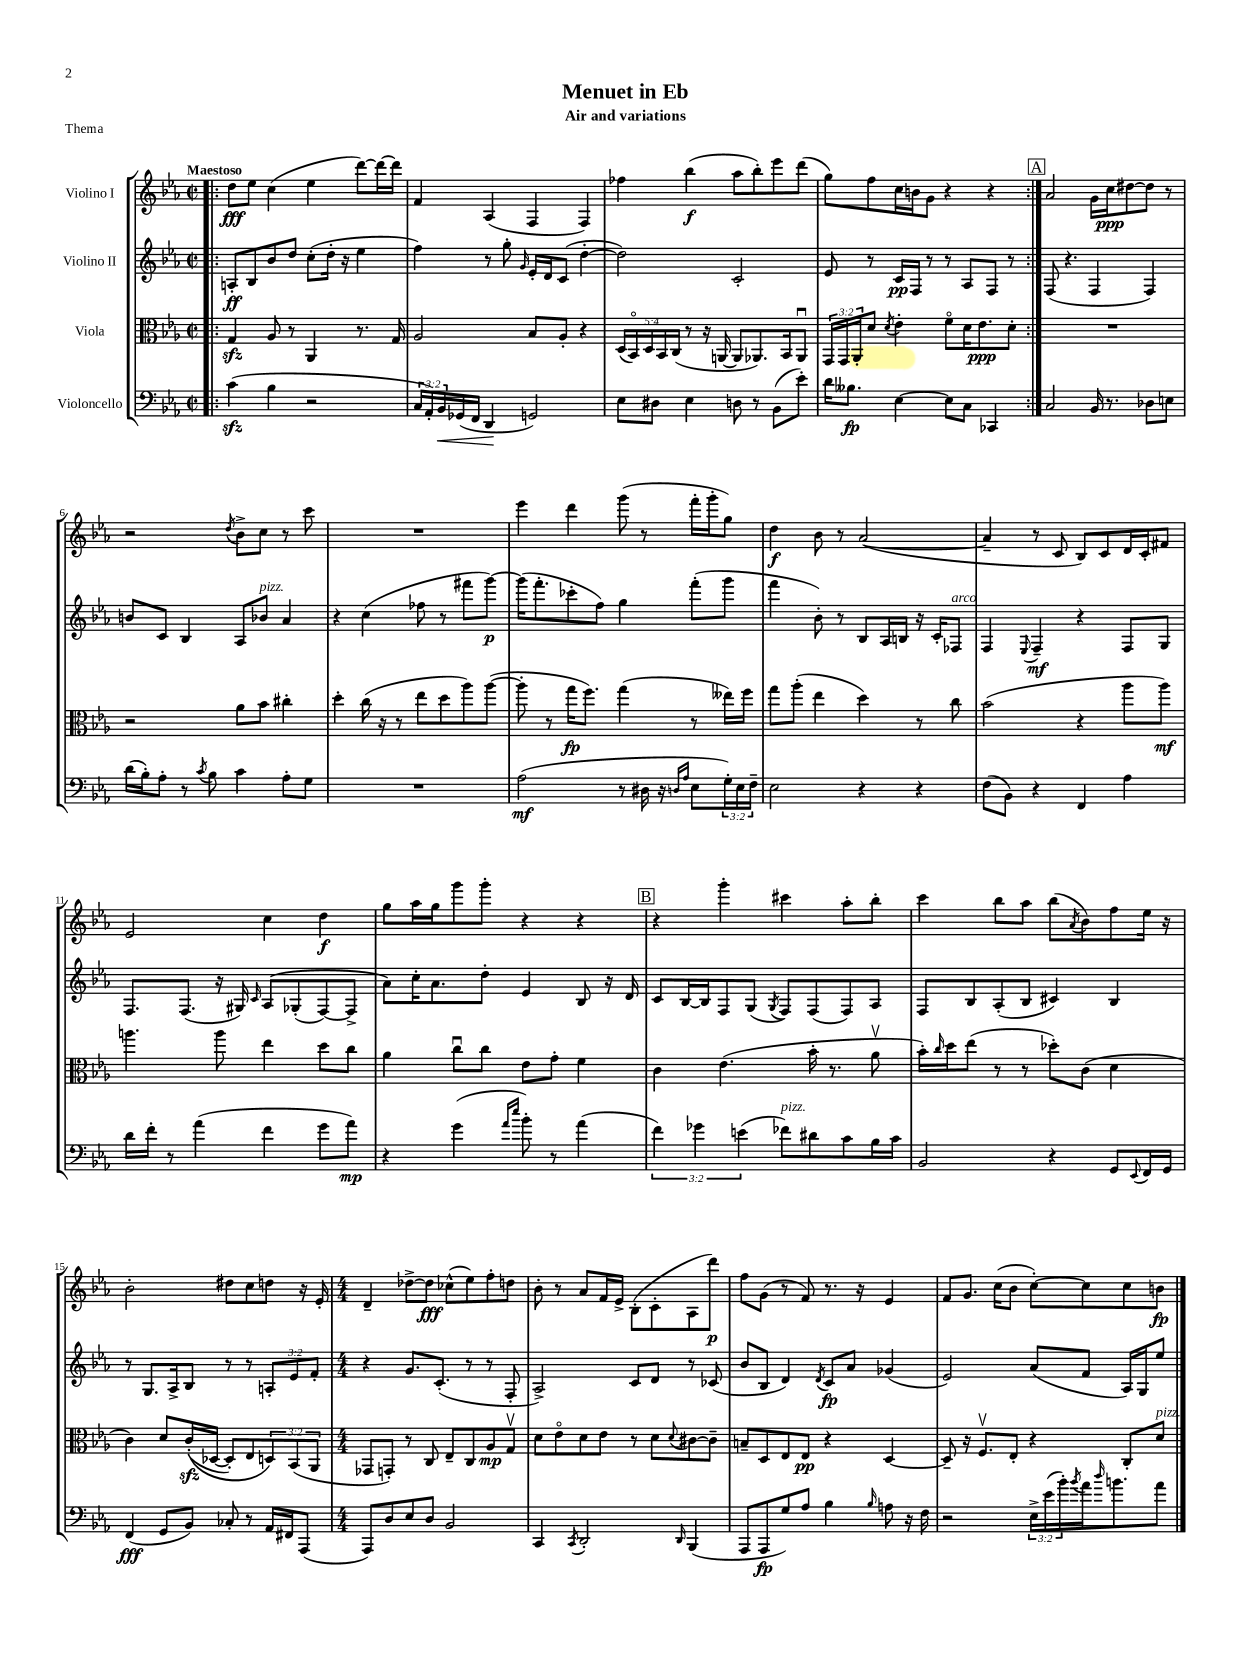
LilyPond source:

\header { title = "Menuet in Eb" subtitle = "Air and variations" piece = "Thema" }
<<
\new StaffGroup <<
\new Staff = "s0" \with { instrumentName = "Violino I" } {
    \clef treble \key ees \major \defaultTimeSignature \time 2/2 \tempo "Maestoso"
    \repeat volta 2 { \bar ".|:" d''8\fff ees''8 c''4( ees''4 d'''8~) d'''16~ d'''16 |
    f'4 aes4( f4 f4) |
    fes''4 bes''4\f( aes''8 bes''8-.) ees'''8 d'''8( |
    g''8) f''8 c''16 b'16 g'8 r4 r4 | }
    \mark \markup { \box "A" } aes'2 g'16 c''16\ppp dis''8~ dis''8 r8 |
    r2 \acciaccatura { d''8 } bes'8-> c''8 r8 c'''8 |
    R1 |
    ees'''4 d'''4 g'''8( r8 f'''16-. g'''16-. g''8) |
    d''4\f bes'8 r8 aes'2~( |
    aes'4-- r8 c'8 bes8) c'8 d'16 c'16-. fis'8 |
    ees'2 c''4 d''4\f |
    g''8 aes''16 g''16 g'''8 g'''8-. r4 r4 |
    \mark \markup { \box "B" } r4 g'''4-. cis'''4 aes''8-. bes''8-. |
    c'''4 bes''8 aes''8 bes''8( \acciaccatura { aes'8 } bes'8) f''8 ees''16 r16 |
    bes'2-. dis''8 c''8 d''8 r16 ees'16-. |
    \numericTimeSignature \time 4/4 d'4-- des''8~-> des''8\fff ces''8-^( ees''8) f''8-. d''8 |
    bes'8-. r8 aes'8 f'16 ees'16-> bes8-.( c'8-. aes8 d'''8\p) |
    f''8 g'8( r8 f'8) r8. r16 ees'4 |
    f'8 g'8. c''16( bes'8 c''8~-.) c''8 c''8 b'8\fp \bar "|." |
}
\new Staff = "s1" \with { instrumentName = "Violino II" } {
    \clef treble \key ees \major \defaultTimeSignature \time 2/2 \override Staff.TupletNumber.text = #tuplet-number::calc-fraction-text
    \repeat volta 2 { \bar ".|:" a8-.\ff bes8 bes'8 d''8 c''8-.( d''16-. r16 ees''4 |
    f''4) r8 g''8-. \grace { g'16 } ees'16-. d'16 c'8( d''4~-. |
    d''2) c'2-. |
    ees'8 r8 c'16\pp f16 r8 r8 aes8 f8 r8 | }
    \mark \markup { \box "A" } f8( r4. f4 f4) |
    b'8 c'8 bes4 aes8 bes'8^\markup { \italic "pizz." } aes'4 |
    r4 c''4( fes''8 r8 fis'''8 g'''8~\p) |
    g'''16( f'''8.-. ces'''8-. f''8) g''4 f'''8-.( g'''8 |
    f'''4 bes'8-.) r8 bes8 aes16 b16 r16 c'16-. fes8^\markup { \italic "arco" } |
    f4 \appoggiatura { ees8 } f4--\mf r4 f8 g8 |
    f8. f8.( r16 gis16) \grace { c'16 } aes8\( ges8-.( f8~) f8-> |
    aes'8\) c''16-. aes'8. d''8-. ees'4 bes8 r16 d'16 |
    \mark \markup { \box "B" } c'8 bes16~ bes16 f8 g8( \acciaccatura { g8 } f8) f8( f8) aes8 |
    f8 bes8 aes8-.( bes8 cis'4) bes4 |
    r8 g8. aes16-> bes8 r8 r8 \tuplet 3/2 { a8-. ees'8 f'8-. } |
    \numericTimeSignature \time 4/4 r4 g'8. c'8.-.( r8 r8 f8-. |
    aes2->) c'8 d'8 r8 ces'8( |
    bes'8 bes8 d'4) \acciaccatura { d'8 } c'8\fp aes'8 ges'4( |
    ees'2) aes'8( f'8 aes16) g16 ees''8 \bar "|." |
}
\new Staff = "s2" \with { instrumentName = "Viola" } {
    \clef alto \key ees \major \defaultTimeSignature \time 2/2 \override Staff.TupletNumber.text = #tuplet-number::calc-fraction-text
    \repeat volta 2 { \bar ".|:" g4\sfz aes8 r8 aes,4 r8. g16 |
    aes2 bes8 aes8-. r4 |
    \tuplet 5/4 { d16( bes,16\flageolet) d16 bes,16 c16( } r8 r16 a,16~ a,8 aes,8.) bes,16 aes,8\downbow |
    \tuplet 3/2 { g,16 g,16 aes,16-. } d'8 \acciaccatura { d'8 } ees'4-. f'8\flageolet d'16 ees'8.\ppp d'8-. | }
    \mark \markup { \box "A" } R1 |
    r2 aes'8 bes'8 cis''4-. |
    d''4-. c''16( r16 r8 ees''8 d''8 aes''8) aes''8~( |
    aes''8-. r8 g''16\fp f''8.) g''4( r8 eeses''16) f''16 |
    g''8 aes''8-.( ees''4 d''4) r8 c''8 |
    bes'2( r4 aes''8 aes''8\mf) |
    a''4. a''8 ees''4 d''8 c''8 |
    aes'4 c''8\downbow c''8 ees'8 g'8-. f'4 |
    \mark \markup { \box "B" } c'4 ees'4.( bes'16-. r8. aes'8\upbow |
    bes'16-.) \grace { c''16 } d''16 ees''8( r8 r8 des''8-.) c'8( d'4 |
    c'4) d'8 c'16-.\sfz(\( des16~ des8-.) ees8 \tuplet 3/2 { d8\) bes,8( aes,8 } |
    \numericTimeSignature \time 4/4 ges,8 g,8-.) r8 c8 ees8-- c8 aes8\mp g8\upbow |
    d'8 ees'8\flageolet d'8 ees'8 r8 d'8 \appoggiatura { d'8 } cis'8~ cis'8-- |
    b8-- d8 ees8 ees8\pp r4 d4~ |
    d8-- r16 f8.\upbow ees8-. r4 c8-. d'8^\markup { \italic "pizz." } \bar "|." |
}
\new Staff = "s3" \with { instrumentName = "Violoncello" } {
    \clef bass \key ees \major \defaultTimeSignature \time 2/2 \override Staff.TupletNumber.text = #tuplet-number::calc-fraction-text
    \repeat volta 2 { \bar ".|:" c'4\sfz( bes4 r2 |
    \tuplet 3/2 { c16 aes,16-.) bes,16\< } ges,16( f,16 d,4\! g,2) |
    ees8 dis8 ees4 d8 r8 bes,8( ees'8-.) |
    d'16 beses8.\fp ees4~ ees8 c8 ces,4 | }
    \mark \markup { \box "A" } c2 bes,16 r8. des8 e8 |
    d'16( bes16-.) aes8-. r8 \acciaccatura { c'8 } bes8 c'4 aes8-. g8 |
    R1 |
    aes2\mf( r8 dis16 r16 \grace { d16 aes16 } ees8 \tuplet 3/2 { g16-.) ees16 f16-- } |
    ees2 r4 r4 |
    f8( bes,8) r4 f,4 aes4 |
    d'16 f'16-. r8 aes'4( f'4 g'8 aes'8\mp) |
    r4 g'4( \grace { aes'16 ees''16 } bes'8-.) r8 aes'4( |
    \mark \markup { \box "B" } \tuplet 3/2 { f'4) ges'4 e'4( } fes'8^\markup { \italic "pizz." }) dis'8 c'8 bes16 c'16 |
    bes,2 r4 g,8 \appoggiatura { ees,8 } f,16 g,16 |
    f,4\fff( g,8 bes,8) ces8-. r8 aes,16 fis,16 aes,,8( |
    \numericTimeSignature \time 4/4 aes,,8) d8 ees8 d8 bes,2 |
    c,4 \acciaccatura { c,8 } d,2-. \grace { d,16 } bes,,4( |
    aes,,8 aes,,8\fp g8) aes8 bes4 \grace { bes16 } a8 r16 f16 |
    r2 \tuplet 3/2 { ees16-> ees'16( bes'16-.) } \acciaccatura { bes'8 } aes'16 \grace { d''16 } b'8. aes'8 \bar "|." |
}
>>
>>
